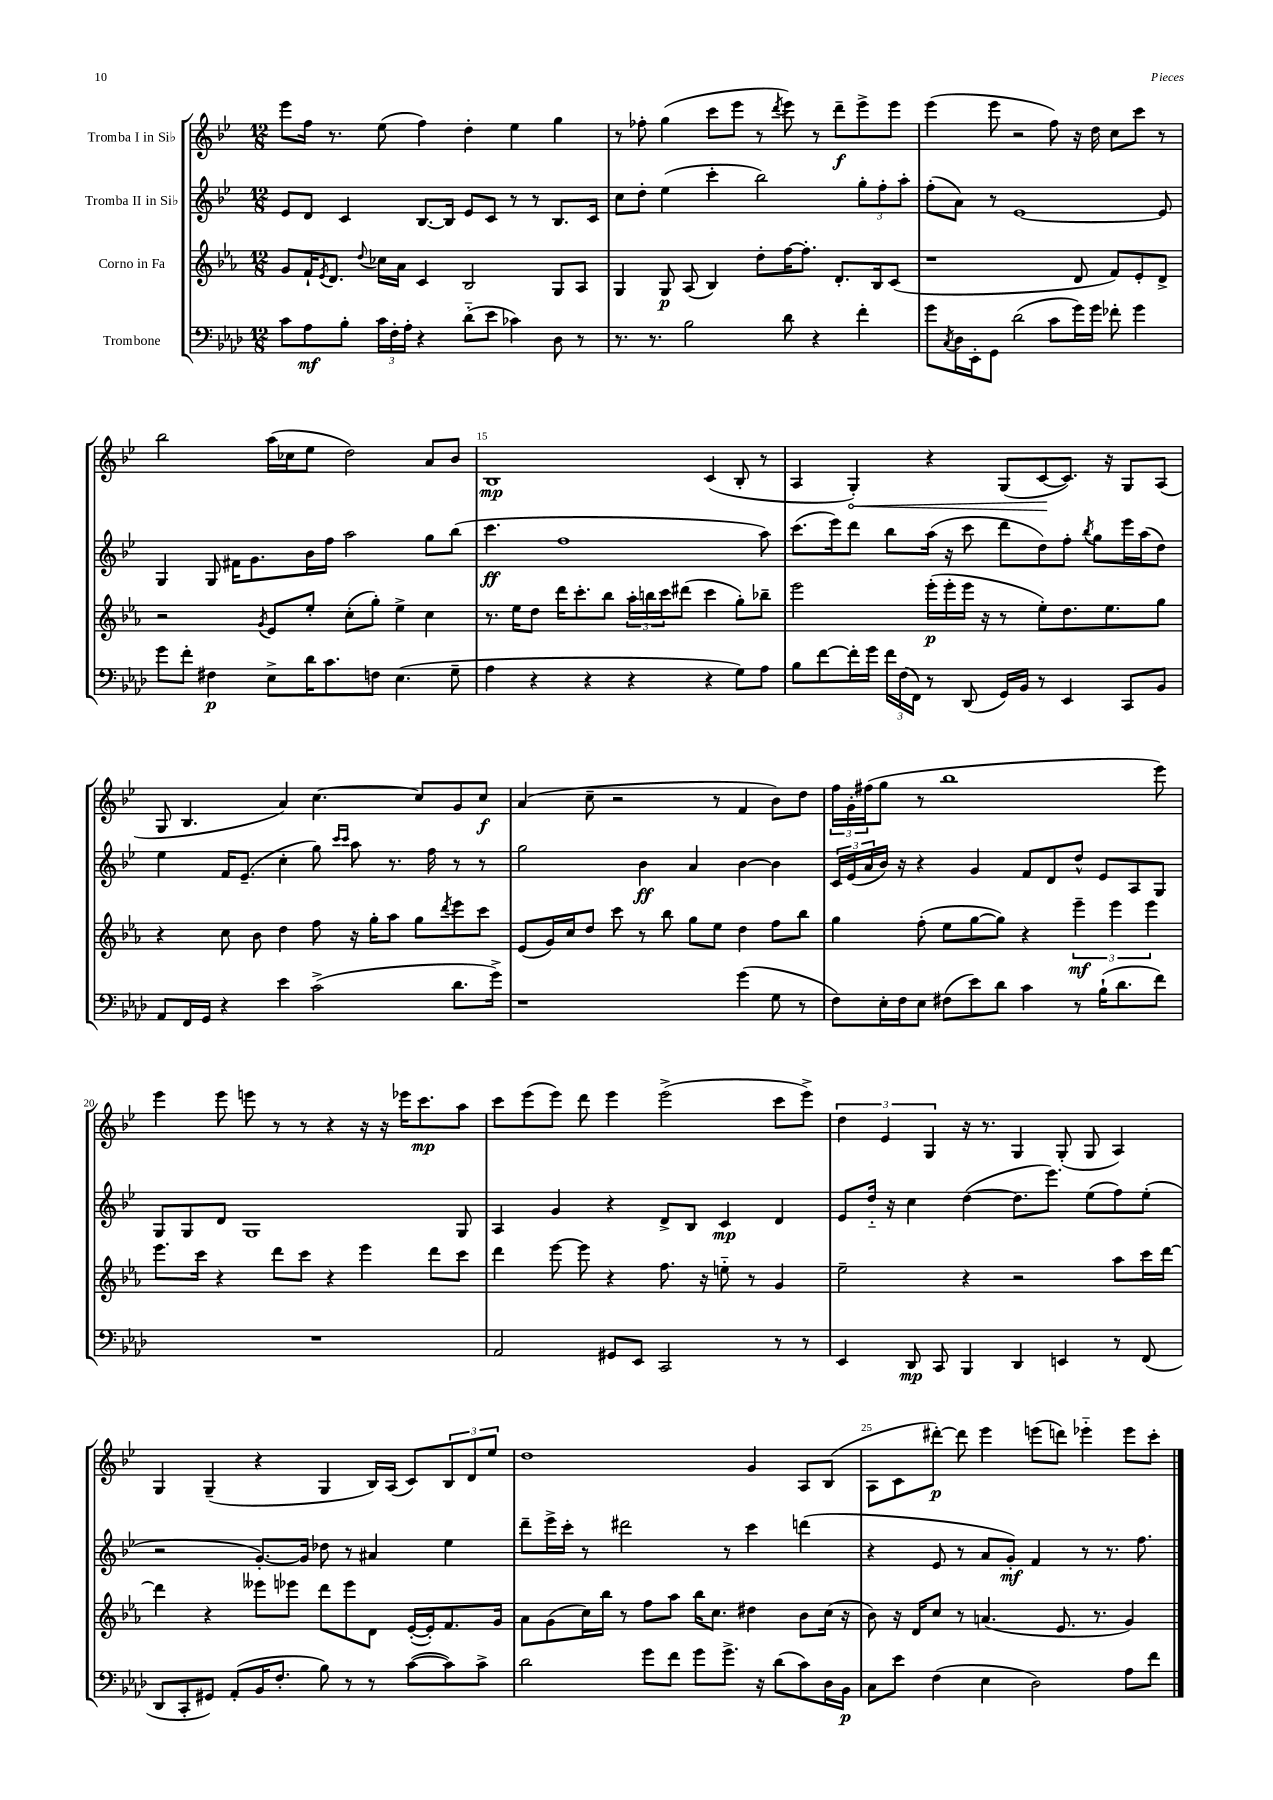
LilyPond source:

<<
\new StaffGroup <<
\new Staff = "s0" \with { instrumentName = "Tromba I in Sib" } {
    \clef treble \key bes \major \numericTimeSignature \time 12/8
    ees'''8 f''16 r8. ees''8( f''4) d''4-. ees''4 g''4 |
    r8 fes''8-. g''4( c'''8 ees'''8 r8 \acciaccatura { d'''8 } ees'''8) r8 d'''8--\f ees'''8-> ees'''8 |
    ees'''4( ees'''8 r2 f''8) r16 d''16 c''8 c'''8 r8 |
    bes''2 a''16( ces''16 ees''8 d''2) a'8 bes'8 |
    bes1\mp c'4( bes8-. r8 |
    a4 \once \override Hairpin.circled-tip = ##t g4-.\<) r4 g8( c'8~\! c'8.) r16 g8 a8( |
    g8 bes4. a'4) c''4.~ c''8 g'8 c''8\f |
    a'4( c''8-- r2 r8 f'4 bes'8) d''8 |
    \tuplet 3/2 { f''16 g'16-. fis''16( } g''8 r8 bes''1 ees'''8) |
    ees'''4 ees'''8 e'''8 r8 r8 r4 r16 r16 ees'''16 c'''8.\mp a''8 |
    c'''8 ees'''8( ees'''8) d'''8 ees'''4 ees'''2->( c'''8 ees'''8->) |
    \tuplet 3/2 { d''4 ees'4 g4 } r16 r8. g4 g8-.( g8 a4) |
    g4 g4--( r4 g4 bes16) a16( c'8) \tuplet 3/2 { bes8 d'8 ees''8 } |
    d''1 g'4 a8 bes8( |
    a8 c'8 dis'''8~-.\p) dis'''8 ees'''4 e'''8( d'''8) ees'''4-_ ees'''8 c'''8-. \bar "|." |
}
\new Staff = "s1" \with { instrumentName = "Tromba II in Sib" } {
    \clef treble \key bes \major \numericTimeSignature \time 12/8
    ees'8 d'8 c'4 bes8.~ bes16 ees'8 c'8 r8 r8 bes8. c'16 |
    c''8 d''8-. ees''4( c'''4-. bes''2) \tuplet 3/2 { g''8-. f''8-. a''8-. } |
    f''8-.( a'8) r8 ees'1~ ees'8 |
    g4 g8 fis'16 g'8. bes'16 f''16 a''2 g''8 bes''8( |
    c'''4.\ff f''1 a''8) |
    c'''8.( ees'''16) d'''8 bes''8 a''16( r16 c'''8 d'''8 d''8) f''8-. \acciaccatura { bes''8 } g''8 ees'''16 a''16( d''8) |
    ees''4 f'16 ees'8.--( c''4-. g''8) \grace { c'''16 c'''16 } a''8 r8. f''16 r8 r8 |
    g''2 bes'4\ff a'4 bes'4~ bes'4 |
    \tuplet 3/2 { c'16 ees'16( a'16 } bes'16) r16 r4 g'4 f'8 d'8 d''8-^ ees'8 a8 g8 |
    g8 g8 d'8 g1 g8 |
    a4 g'4 r4 d'8-> bes8 c'4\mp d'4 |
    ees'8 d''16-_ r16 c''4 d''4~( d''8. ees'''8.) ees''8( f''8) ees''8-.( |
    r2 g'8.~-.) g'16 des''8 r8 ais'4 ees''4 |
    d'''8-- ees'''16-> c'''16-. r8 dis'''2 r8 c'''4 d'''4( |
    r4 ees'8 r8 a'8 g'8-.\mf) f'4 r8 r8. f''8. \bar "|." |
}
\new Staff = "s2" \with { instrumentName = "Corno in Fa" } {
    \clef treble \key ees \major \numericTimeSignature \time 12/8
    g'8 f'16-! \acciaccatura { ees'8 } d'8. \appoggiatura { d''8 } ces''16 aes'16 c'4 bes2 g8 aes8 |
    g4 g8\p aes8( bes4) d''8-. f''16~ f''8.-. d'8.-. bes16 c'8( |
    r1 d'8 f'8) ees'8-. d'8-> |
    r2 \acciaccatura { g'8 } ees'8 ees''8-. c''8-.( g''8-.) ees''4-> c''4 |
    r8. ees''16 d''8 d'''16 c'''8.-. bes''8 \tuplet 3/2 { aes''16-. b''16 c'''16 } dis'''8( c'''4 g''8-.) bes''8-- |
    ees'''2 ees'''16-.\p( ees'''16-. ees'''16 r16 r8 ees''8-.) d''8. ees''8. g''8 |
    r4 c''8 bes'8 d''4 f''8 r16 g''16-. aes''8 g''8 \acciaccatura { d'''8 } ees'''8 c'''8 |
    ees'8( g'16) c''16 d''8 c'''8 r8 bes''8 g''8 ees''8 d''4 f''8 bes''8 |
    g''4 f''8-.( ees''8 g''8~ g''8) r4 \tuplet 3/2 { ees'''4--\mf ees'''4 ees'''4 } |
    ees'''8. c'''16 r4 d'''8 c'''8 r4 ees'''4 d'''8 c'''8 |
    d'''4 ees'''8~ ees'''8 r4 f''8. r16 e''8-_ r8 g'4 |
    ees''2-- r4 r2 aes''8 c'''16 d'''16~ |
    d'''4 r4 eeses'''8 ees'''8 d'''8 ees'''8 d'8 ees'16~-.( ees'16-.) f'8. g'16 |
    aes'8 g'8( c''16) bes''16 r8 f''8 aes''8 bes''16 c''8. dis''4 bes'8 c''16( r16 |
    bes'8) r16 d'16 c''8 r8 a'4.( ees'8. r8. g'4) \bar "|." |
}
\new Staff = "s3" \with { instrumentName = "Trombone" } {
    \clef bass \key aes \major \numericTimeSignature \time 12/8
    c'8 aes8\mf bes8-. \tuplet 3/2 { c'16 f16-. aes16-. } r4 des'8-_( ees'8 ces'4) des8 r8 |
    r8. r8. bes2 des'8 r4 f'4-. |
    g'8 \acciaccatura { c8 } des16 ees,16-. g,8 des'2( c'8 g'16) g'16 fes'8-. g'4 |
    g'8 f'8-. fis4\p ees8-> des'16 c'8. f8 ees4.( g8-- |
    aes4 r4 r4 r4 r4 g8) aes8 |
    bes8 f'8~ f'16-. g'16 \tuplet 3/2 { f'16 f16( f,16) } r8 des,8( g,16) bes,16 r8 ees,4 c,8 bes,8 |
    aes,8 f,16 g,16 r4 ees'4 c'2->( des'8. g'16->) |
    r1 g'4( g8 r8 |
    f8) ees16-. f16 ees8 fis8( ees'8) des'8 c'4 r8 bes16-!( des'8. f'8) |
    R1. |
    aes,2 gis,8 ees,8 c,2 r8 r8 |
    ees,4 des,8\mp c,8 bes,,4 des,4 e,4 r8 f,8( |
    des,8 c,8-. gis,8) aes,8-.( bes,16 f8.-. bes8) r8 r8 c'8~( c'8) c'8-> |
    des'2 g'8 f'8 g'8 g'8.-> r16 des'8( c'8) des16 bes,16\p |
    c8 ees'8 f4( ees4 des2) aes8 f'8 \bar "|." |
}
>>
>>
\layout { \context { \Score currentBarNumber = #11 \override BarNumber.break-visibility = ##(#f #t #t) barNumberVisibility = #(every-nth-bar-number-visible 5) } }
